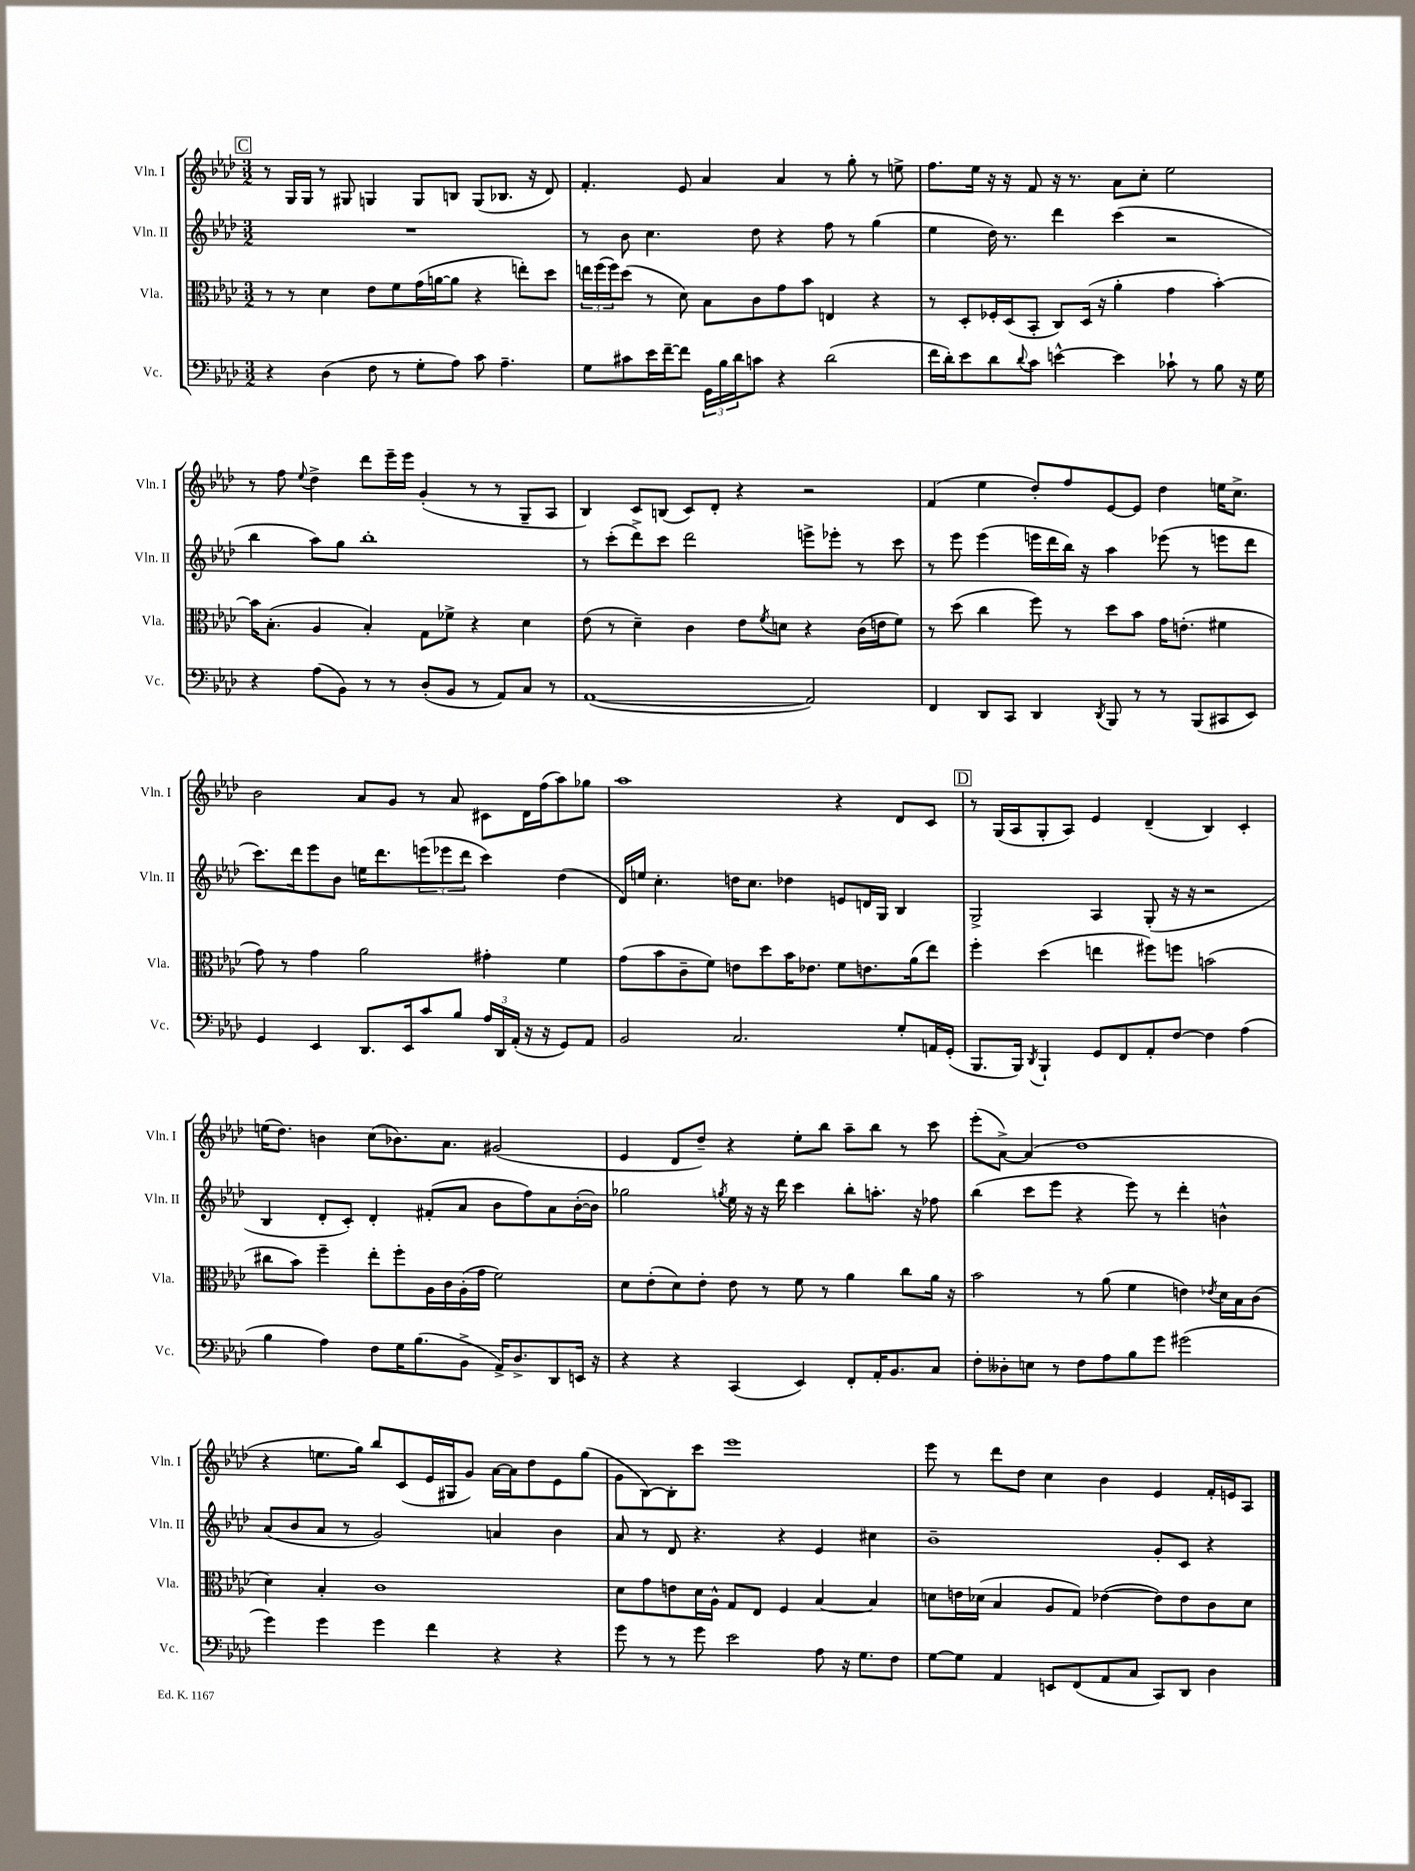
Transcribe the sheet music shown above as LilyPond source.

<<
\new StaffGroup <<
\new Staff = "s0" \with { instrumentName = "Vln. I" shortInstrumentName = "Vln. I" } {
    \clef treble \key aes \major \numericTimeSignature \time 3/2
    \mark \markup { \box "C" } r8 g16 g16 r8 gis8 g4 g8 b8 g8( bes8. r16 des'8) |
    f'4.-. ees'8 aes'4 aes'4 r8 g''8-. r8 e''8-> |
    f''8. ees''16 r16 r16 f'8 r16 r8. aes'8 c''8-. ees''2 |
    r8 f''8 \appoggiatura { ees''8 } des''4-> des'''8 ees'''16-- ees'''16 g'4-.( r8 r8 g8-- aes8 |
    bes4) c'8 b8( c'8) des'8-. r4 r2 |
    f'4( ees''4 des''8-.) f''8 ees'8~ ees'8 des''4 e''16 c''8.-> |
    bes'2 aes'8 g'8 r8 aes'8 cis'8 des'16 f''16( aes''8) ges''8 |
    aes''1 r4 des'8 c'8 |
    \mark \markup { \box "D" } r8 g16( aes16 g8-. aes8) ees'4 des'4--( bes4) c'4-. |
    e''16( des''8.) b'4 c''8( bes'8.) aes'8. gis'2( |
    ees'4 des'8 des''8--) r4 ees''8-. bes''8 aes''8-- bes''8 r8 c'''8 |
    ees'''8-.( aes'8~->) aes'4( des''1 |
    r4 e''8. g''16) bes''8 c'8( ees'16 gis16 g'8) aes'16~ aes'16 des''8 ees'8 g''8( |
    g'8 bes8~) bes8-. c'''8 ees'''1 |
    ees'''8 r8 des'''8 des''8 c''4 bes'4 ees'4 f'16-. e'16 aes8 \bar "|." |
}
\new Staff = "s1" \with { instrumentName = "Vln. II" shortInstrumentName = "Vln. II" } {
    \clef treble \key aes \major \numericTimeSignature \time 3/2
    \mark \markup { \box "C" } R1. |
    r8 bes'8 c''4. des''8 r4 f''8 r8 g''4( |
    ees''4 des''16) r8. des'''4 c'''4( r2 |
    bes''4 aes''8) g''8 bes''1-. |
    r8 c'''8-.( des'''8->) c'''8 des'''2 e'''8-> ees'''8-. r8 c'''8 |
    r8 ees'''8 ees'''4( e'''16 des'''16 bes''16) r16 aes''4 ees'''8( r8 e'''8 des'''8 |
    c'''8.) des'''16 ees'''8 bes'8 e''16 des'''8. \tuplet 3/2 { e'''8( ees'''8 des'''8 } c'''4) des''4( |
    des'16) e''16 c''4.-. d''16 c''8. des''4 e'8 d'16 g16 bes4 |
    \mark \markup { \box "D" } g2-> aes4 g8-.( r16 r16 r2 |
    bes4 des'8-. c'8-.) des'4-. fis'8-.( aes'8 bes'8 f''8) aes'8 bes'16~-.( bes'16) |
    ges''2 \acciaccatura { g''8 } ees''16 r16 r16 des'''16 c'''4 bes''8-. a''8.-. r16 fes''8 |
    bes''4( c'''8 ees'''8 r4 ees'''8) r8 des'''4-. b'4-^ |
    aes'8( bes'8 aes'8 r8 g'2) a'4 bes'4 |
    aes'8 r8 des'8 r4. r4 ees'4 cis''4 |
    bes'1-- g'8-. c'8 r4 \bar "|." |
}
\new Staff = "s2" \with { instrumentName = "Vla." shortInstrumentName = "Vla." } {
    \clef alto \key aes \major \numericTimeSignature \time 3/2
    \mark \markup { \box "C" } r8 r8 des'4 ees'8 f'8 g'16( a'16~ a'8 r4 e''8-.) des''8 |
    \tuplet 3/2 { e''16 f''16( f''16) } des''8( r8 des'8) bes8 c'8 g'8 bes'8 e4 r4 |
    r8 des8-. fes16-. des16( bes,8-. c8) des16( r16 aes'4-. g'4 bes'4~-.) |
    bes'16 bes8.-.( aes4 bes4-.) g8 fes'8-> r4 des'4 |
    ees'8( r8 des'4--) c'4 ees'8 \acciaccatura { f'8 } d'8 r4 c'16( e'16 f'8) |
    r8 des''8( c''4 f''8) r8 des''8 bes'8 g'16 e'8.-.( fis'4 |
    g'8) r8 g'4 aes'2 gis'4-. f'4 |
    g'8( bes'8 c'8-- f'8) e'8 des''8 bes'16 ees'8. f'8 e'8. aes'16( ees''8) |
    \mark \markup { \box "D" } f''4-. des''4( e''4 fis''8) f''8 b'2( |
    cis''8 bes'8) f''4-- ees''8-. f''8-. aes16 c'16 aes16-.( g'16 f'2) |
    des'8 ees'8-.( des'8) ees'8-. ees'8 r8 f'8 r8 aes'4 c''8 aes'16 r16 |
    bes'2 r8 aes'8( f'4 e'4) \acciaccatura { ees'8 } des'16 bes16 c'8( |
    des'4) bes4-. c'1 |
    des'8 g'8 e'8 des'16 aes16-^ g8 ees8 f4 bes4~ bes4 |
    d'8 e'16 des'16( bes4 aes8 g8) ees'4~( ees'8) ees'8 c'8 des'8 \bar "|." |
}
\new Staff = "s3" \with { instrumentName = "Vc." shortInstrumentName = "Vc." } {
    \clef bass \key aes \major \numericTimeSignature \time 3/2
    \mark \markup { \box "C" } r4 des4( f8 r8 g8-. aes8) c'8 aes4.-- |
    g8 cis'8 ees'16 f'16~-- f'8 \tuplet 3/2 { g,16 bes16 des'16 } c'8 r4 des'2( |
    f'16 des'16-.) ees'8 des'8 \appoggiatura { des'8 } c'8 e'4~-^ e'4 ces'8-! r8 bes8 r16 g16 |
    r4 aes8( bes,8) r8 r8 des8-.( bes,8 r8 aes,8) c8 r8 |
    aes,1~( aes,2) |
    f,4 des,8 c,8 des,4 \acciaccatura { des,8 } bes,,8 r8 r8 bes,,8( cis,8 ees,8) |
    g,4 ees,4 des,8. ees,16 c'8 bes8 \tuplet 3/2 { aes16 des,16 aes,16-.( } r16 r16 g,8) aes,8 |
    bes,2 c2. g8-. a,16 g,16-.( |
    \mark \markup { \box "D" } bes,,8. bes,,16) \acciaccatura { des,8 } bes,,4-! g,8 f,8 aes,8-. f8~ f4 aes4( |
    bes4 aes4) f8 g16 bes8.( bes,8-> aes,16->) des8.-> des,8 e,16 r16 |
    r4 r4 c,4( ees,4) f,8-. aes,16-. bes,8. c8 |
    f8-. deses8-. e8 r8 f8 aes8 bes8 g'8 gis'2( |
    g'4) g'4 g'4 f'4 r4 r4 |
    g'8 r8 r8 g'8 ees'2 aes8 r16 g8. f8 |
    g8~ g8 aes,4 e,8 f,8( aes,8 c8 c,8) des,8 des4 \bar "|." |
}
>>
>>
\layout { \context { \Score \remove "Bar_number_engraver" } }
